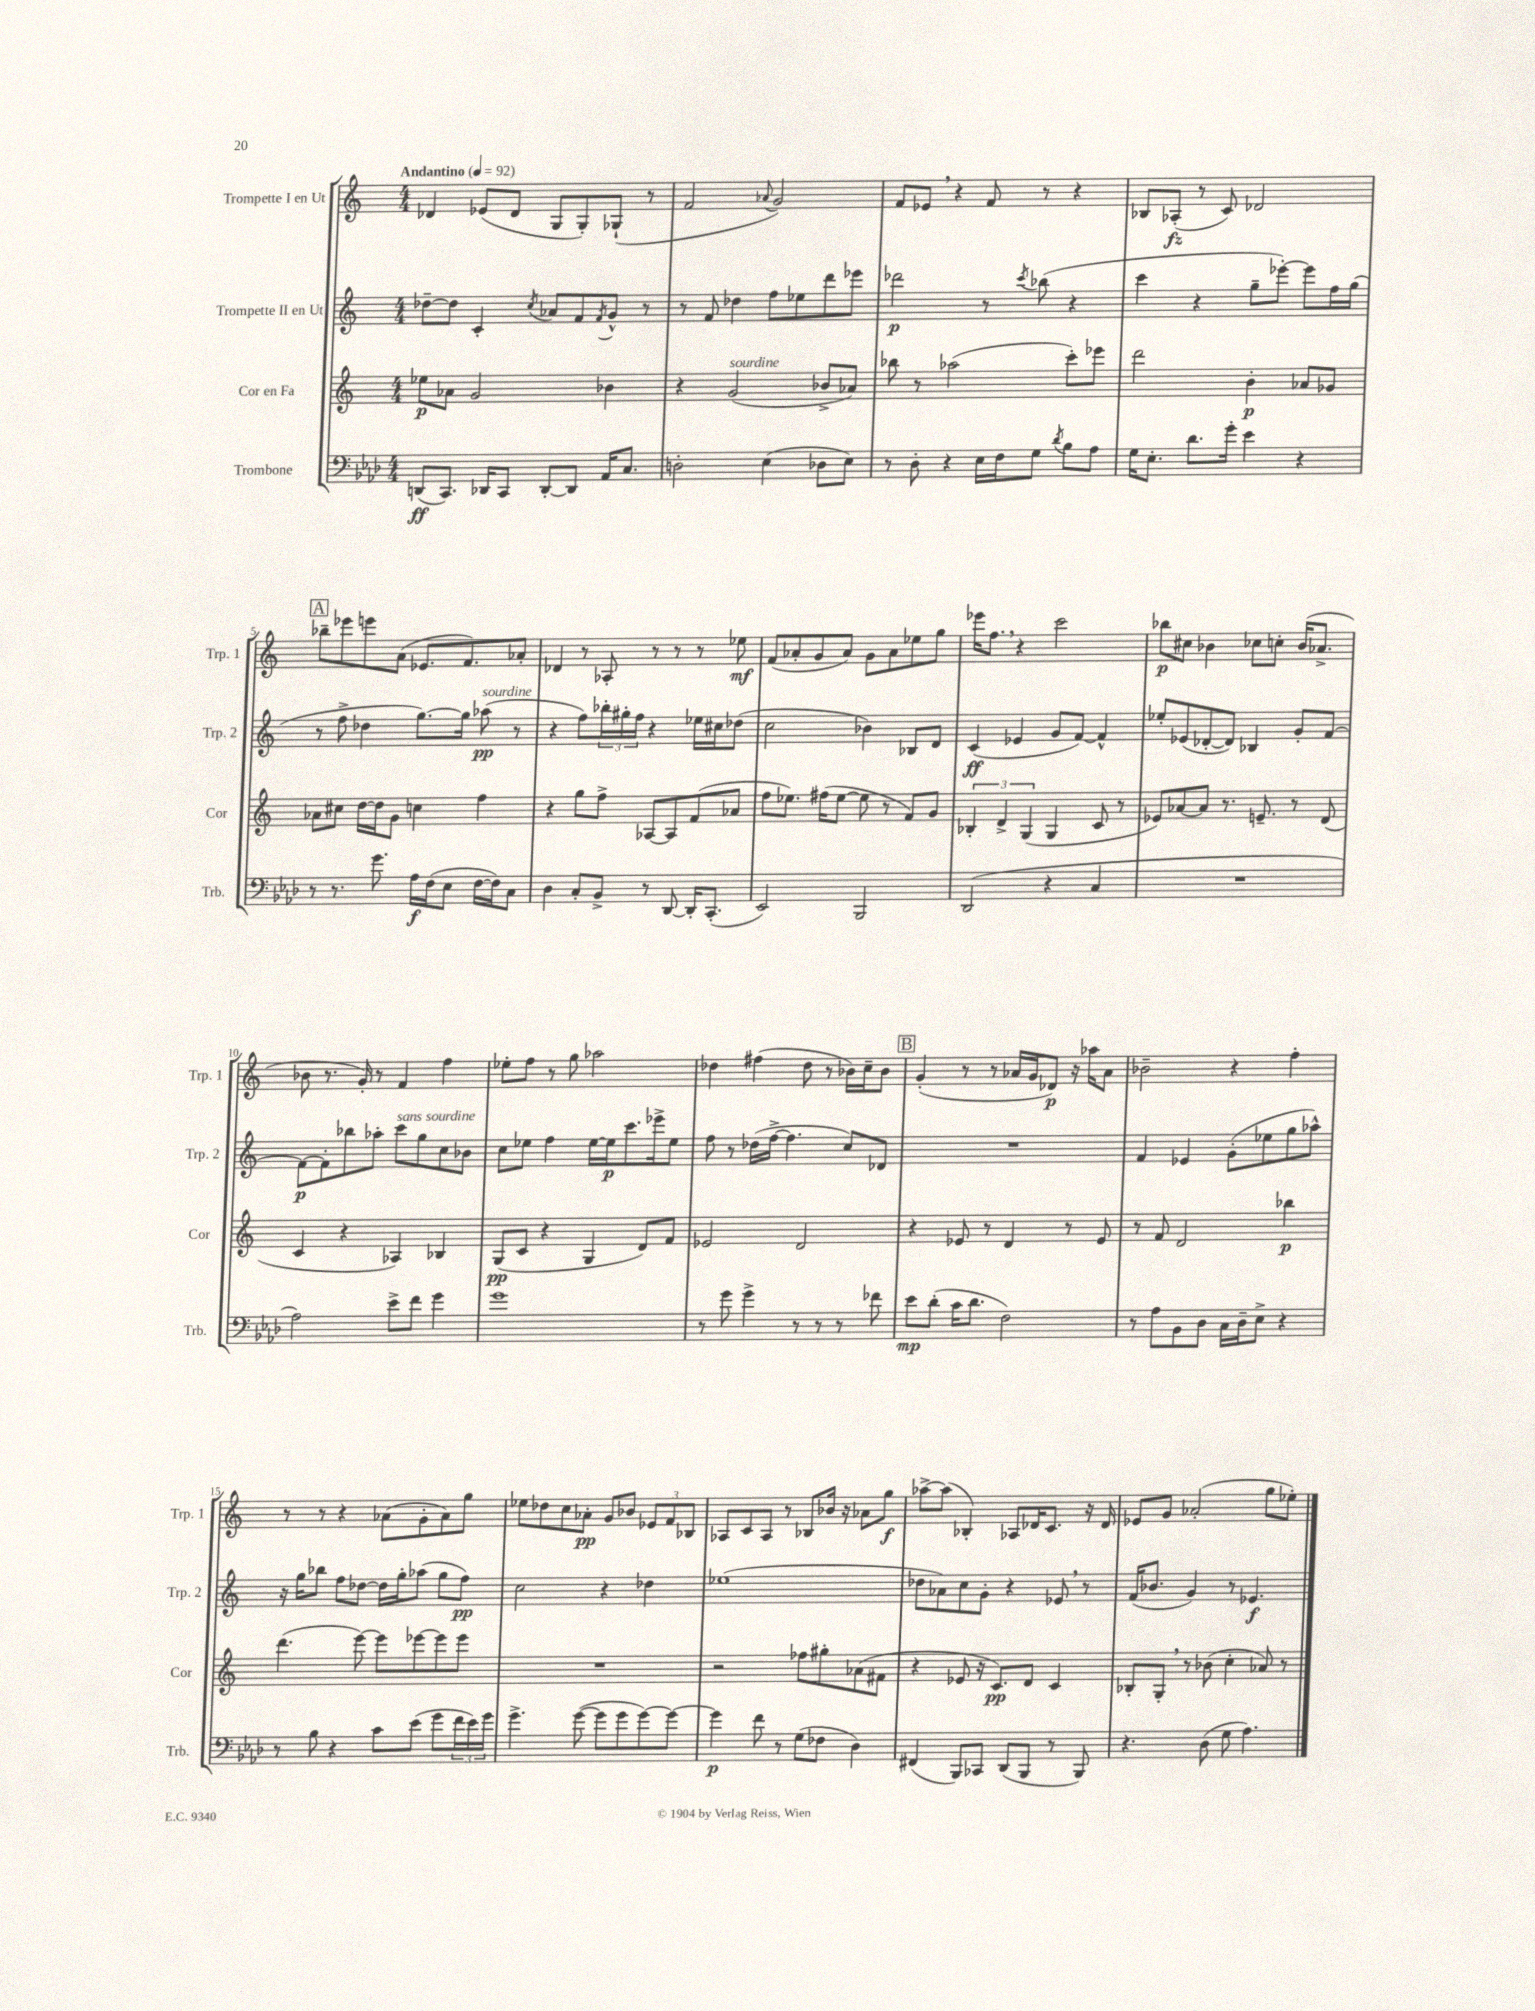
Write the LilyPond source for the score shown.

<<
\new StaffGroup <<
\new Staff = "s0" \with { instrumentName = "Trompette I en Ut" shortInstrumentName = "Trp. 1" } {
    \clef treble \key c \major \numericTimeSignature \time 4/4 \tempo "Andantino" 4 = 92
    des'4 ees'8( des'8 g8 g8-.) ges8-!( r8 |
    f'2 \appoggiatura { aes'8 } g'2) |
    f'8 ees'8 \breathe r4 f'8 r8 r4 |
    bes8 aes8-.\fz( r8 c'8) des'2 |
    \mark \markup { \box "A" } bes''8-- ees'''8 e'''8 a'8( ees'8. f'8.) aes'8-. |
    des'4 r8 aes8-. r8 r8 r8 ees''8\mf |
    f'8( aes'8-. g'8 aes'8) g'8 aes'8 ees''8 g''8 |
    ees'''16 f''8. \breathe r4 c'''2 |
    bes''8\p cis''8 bes'4 ces''8 c''8-. bes'16( aes'8.-> |
    bes'8 r8. g'16-.) r8 f'4 f''4 |
    ees''8-. f''8 r8 g''8 aes''2 |
    des''4 fis''4( des''8 r8 bes'16) c''16-- bes'8 |
    \mark \markup { \box "B" } g'4-.( r8 r8 aes'16 g'16 des'8\p) r16 aes''16 aes'8 |
    bes'2-- r4 f''4-. |
    r8 r8 r4 aes'8( g'8-. aes'8) g''8 |
    ees''8 des''8 c''8 aes'8-.\pp g'8 bes'8 \tuplet 3/2 { ees'8 f'8 bes8 } |
    aes8 c'8 aes8 r8 bes8 bes'16 r16 aes'8 g''8\f |
    aes''8~-> aes''8( bes4-.) aes8 des'16 c'8. r16 des'16 |
    ees'8 g'8 aes'2-.( g''8 ees''8-.) \bar "|." |
}
\new Staff = "s1" \with { instrumentName = "Trompette II en Ut" shortInstrumentName = "Trp. 2" } {
    \clef treble \key c \major \numericTimeSignature \time 4/4
    des''8~-- des''8 c'4-. \acciaccatura { c''8 } aes'8 f'8 \acciaccatura { f'8 } g'8-^ r8 |
    r8 f'8 des''4 f''8 ees''8 d'''8 ees'''8 |
    des'''2\p r8 \acciaccatura { c'''8 } bes''8( r4 |
    c'''4 r4 g''8-- ees'''8~-.) ees'''8 f''16 g''16( |
    \mark \markup { \box "A" } r8 f''8-> des''4 g''8.~) g''16 aes''8\pp^\markup { \italic "sourdine" }( r8 |
    r4 f''8) \tuplet 3/2 { bes''16-. gis''16-. f''16 } r4 ees''16 cis''16 des''8( |
    c''2 bes'4) bes8 d'8 |
    c'4\ff( ees'4 g'8 f'8~) f'4-^ |
    ees''8-. ees'8( des'8~-. des'8) bes4 g'8-. f'8~ |
    f'8~\p f'8-. bes''8 aes''8-. c'''8^\markup { \italic "sans sourdine" } g''8 c''8 bes'8 |
    c''8 ees''8 f''4 ees''16~ ees''16\p c'''8. ees'''16-> ees''8 |
    f''8 r8 des''16( f''16~-> f''4. c''8) des'8 |
    \mark \markup { \box "B" } R1 |
    f'4 ees'4 g'8-.( ees''8 g''8 aes''8-^) |
    r16 g''16 bes''8 f''8 des''8~ des''16 g''16-. aes''8( g''8 f''8\pp) |
    c''2 r4 des''4 |
    ees''1( |
    des''8 aes'8) c''8 g'8-. r4 ees'8 \breathe r8 |
    f'16( bes'8. g'4) r8 ees'4.\f \bar "|." |
}
\new Staff = "s2" \with { instrumentName = "Cor en Fa" shortInstrumentName = "Cor" } {
    \clef treble \key c \major \numericTimeSignature \time 4/4
    ees''8\p aes'8 g'2 bes'4 |
    r4 g'2^\markup { \italic "sourdine" }( bes'8-> aes'8) |
    bes''8 r8 aes''2( c'''8-.) ees'''8 |
    d'''2 b'4-.\p aes'8 ges'8 |
    \mark \markup { \box "A" } aes'8 cis''8 d''16~ d''16 g'8 c''4 f''4 |
    r4 g''8 f''8-> aes8~ aes8 f'8( aes'8 |
    f''8 ees''8.) fis''16( ees''8~ ees''8 r8 f'8) g'8 |
    \tuplet 3/2 { bes4-. d'4-> g4( } g4 c'8 r8 |
    ees'8) aes'8~ aes'8 r8. e'8.-- r8 d'8( |
    c'4 r4 aes4) bes4 |
    g8\pp( c'8 r4 g4 d'8) f'8 |
    ees'2 d'2 |
    \mark \markup { \box "B" } r4 ees'8 r8 d'4 r8 ees'8 |
    r8 f'8 d'2 bes''4\p |
    d'''4.( e'''8~) e'''8 ees'''8~ ees'''8 ees'''8 |
    R1 |
    r2 fes''8 gis''8-. aes'8( fis'8 |
    r4 ees'8 r16 c'8.\pp) d'8 c'4 |
    bes8-. g8-. \breathe r8 bes'8( c''4-. aes'8) r8 \bar "|." |
}
\new Staff = "s3" \with { instrumentName = "Trombone" shortInstrumentName = "Trb." } {
    \clef bass \key aes \major \numericTimeSignature \time 4/4
    d,8\ff( c,8.) des,16 c,8 des,8~-. des,8 aes,16 c8. |
    d2-. ees4( des8 ees8) |
    r8 des8-. r4 ees16 f16 g8 \acciaccatura { des'8 } bes8 aes8 |
    g16 ees8.-. des'8. g'16-. ees'4 r4 |
    \mark \markup { \box "A" } r8 r8. g'8. aes16\f f16( ees8 f16~ f16) c8 |
    des4 c8-. bes,8-> r8 des,8~ des,16-. c,8.-.( |
    ees,2) bes,,2 |
    des,2( r4 c4 |
    R1 |
    aes2) ees'8-> f'8 g'4 |
    g'1 |
    r8 g'8 g'4-> r8 r8 r8 fes'8 |
    \mark \markup { \box "B" } ees'8\mp des'8-.( c'16 des'8. f2) |
    r8 aes8 bes,8 des8 c16 des16-- ees8-> r4 |
    r8 bes8 r4 c'8 ees'8( g'8 \tuplet 3/2 { f'16 ees'16) g'16 } |
    g'4.-> g'8~( g'8 g'8 g'8~) g'8~ |
    g'4\p f'8 r8 g8( fes8 des4) |
    fis,4( bes,,8) ces,8 des,8( bes,,8 r8 bes,,8) |
    r4. des8( g8 aes4.) \bar "|." |
}
>>
>>
